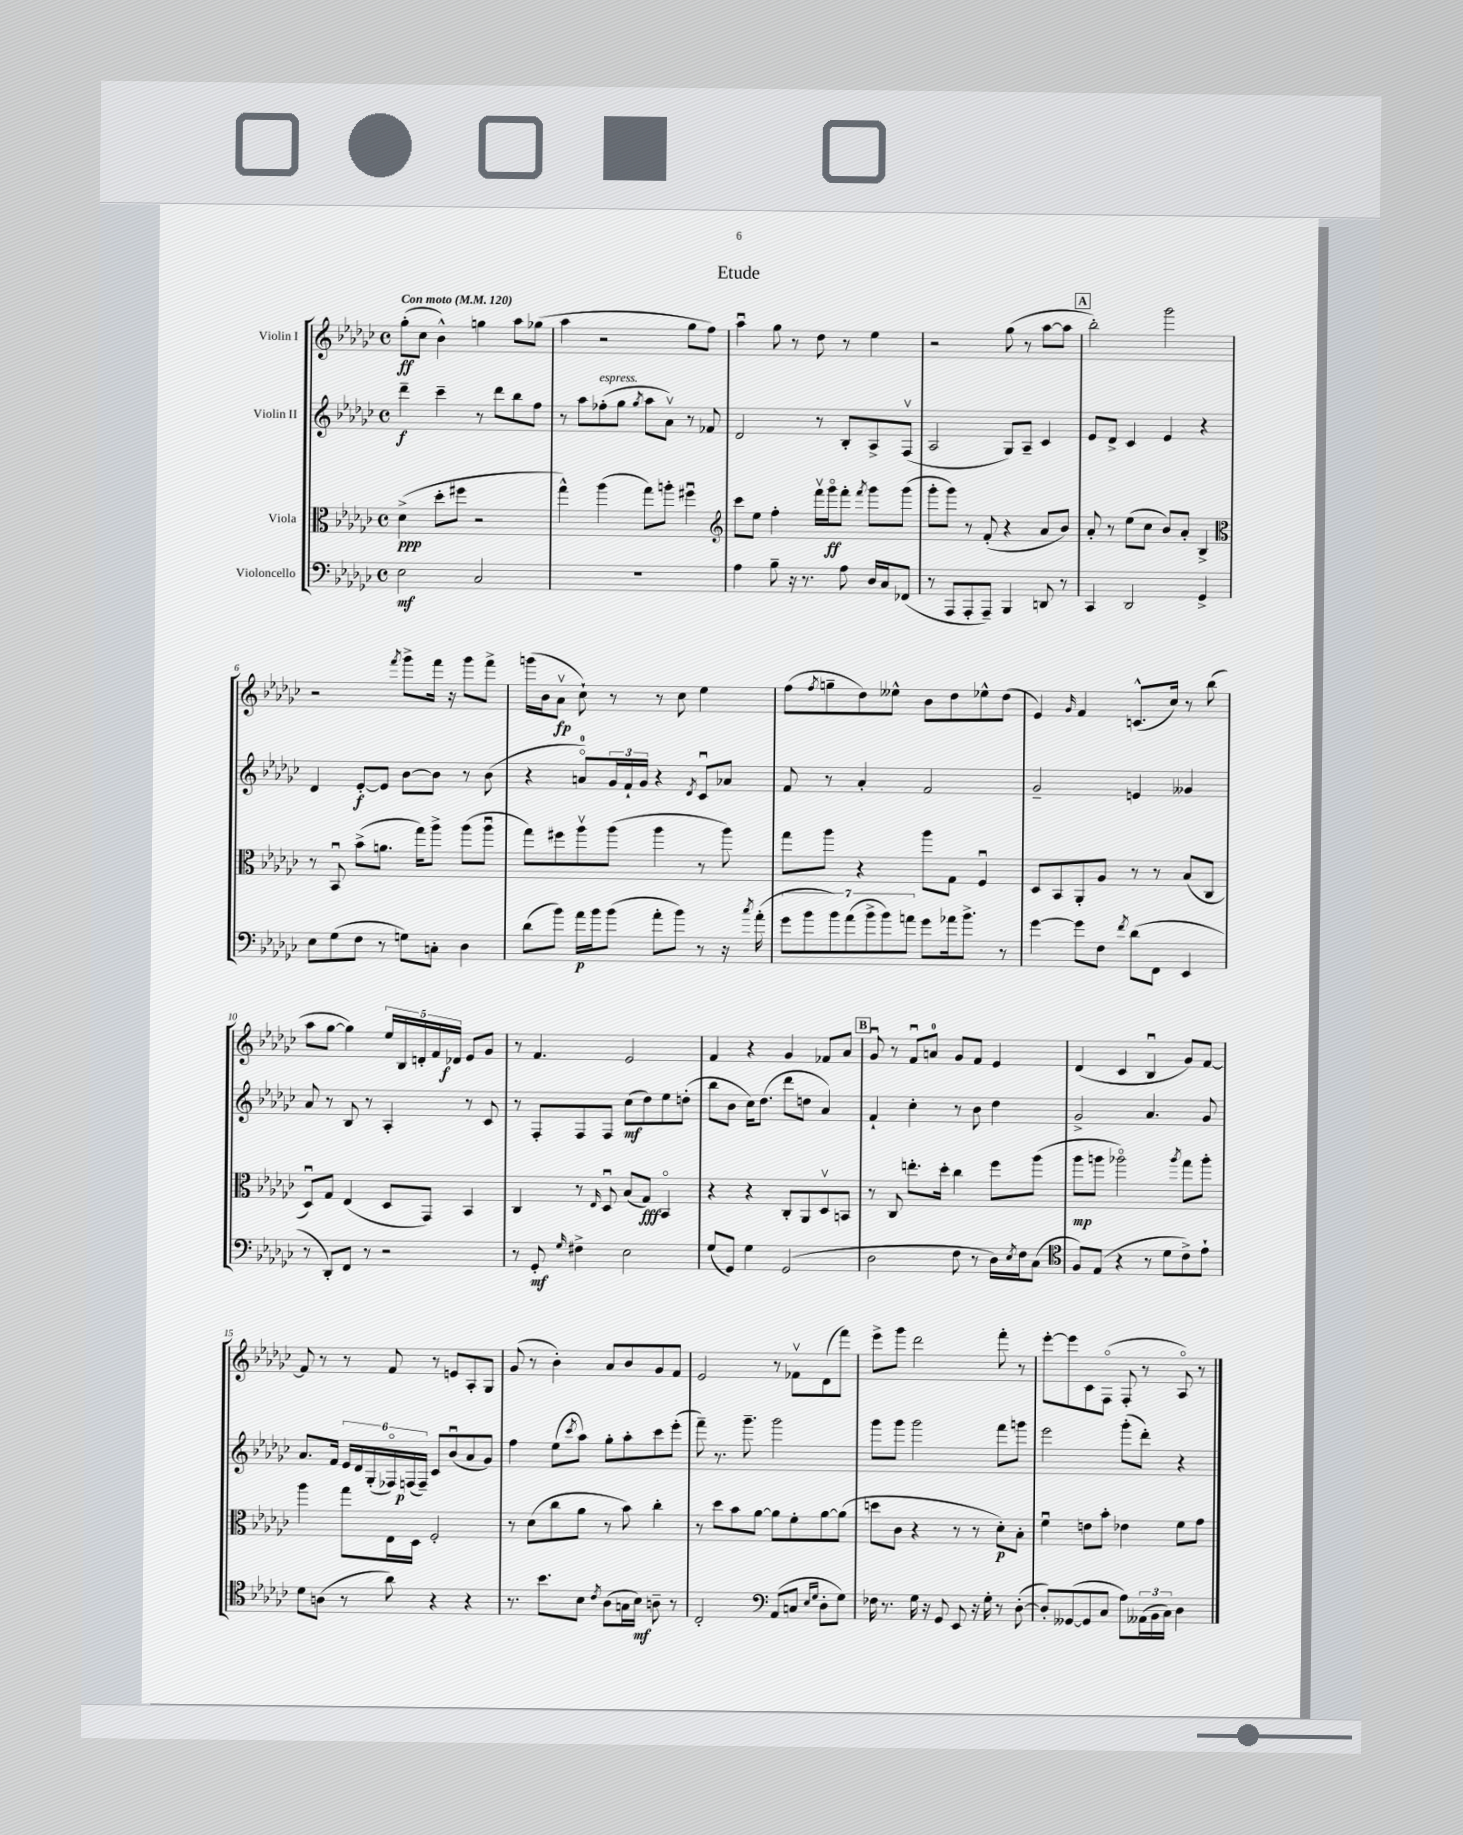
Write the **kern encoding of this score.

**kern	**kern	**kern	**kern
*staff4	*staff3	*staff2	*staff1
*clefF4	*clefC3	*clefG2	*clefG2
*k[b-e-a-d-g-c-]	*k[b-e-a-d-g-c-]	*k[b-e-a-d-g-c-]	*k[b-e-a-d-g-c-]
*M4/4	*M4/4	*M4/4	*M4/4
*met(c)	*met(c)	*met(c)	*met(c)
*MM120	*MM120	*MM120	*MM120
2E-	(4d-^	4ddd-~	(8gg-'
.	.	.	8cc-
.	8dd-'	4ccc-~	4b-^^)
.	8ff#	.	.
2C-	2r	8r	4gg
.	.	8ddd-	.
.	.	8bb-	8aa-
.	.	8ff	(8gg-
=	=	=	=
1r	4gg-^^)	8r	4aa-
.	.	8aa-	.
.	(4aa-	(8ff-'	2r
.	.	8gg-	.
.	.	8qgg-	.
.	8gg-)	8aa-	.
.	8aa'	8a-v)	.
.	4ff#u	8r	8gg-
.	.	8f-	8ff)
=	=	=	=
*	*clefG2	*	*
4A-	8ccc-	2d-	4aa-u
.	8ee-	.	.
8B-~	4ff'	.	8gg-
16r	.	.	8r
8.r	.	.	.
.	16fffv	8r	8dd-
.	16ggg-o	.	.
8A-	8fff'	8B-'	8r
.	8qfff	.	.
16D-	8ggg-	8A-^	4ee-
16C-	.	.	.
(8FF-	(8ggg-	(8Fv	.
=	=	=	=
8r	8ggg-'	2A-	2r
8AAA-	8ggg-)	.	.
8AAA-'	8r	.	.
8AAA-~)	(8f'	.	.
4BBB-	4r	8G-)	(8gg-
.	.	8A-~	8r
8DD	8a-	4c-	[8aa-
8r	8b-)	.	8aa-]
=	=	=	=
4CC-	8a-'	8e-	2bb-')
.	8r	8d-^	.
2DD-	(8ee-	4c-	.
.	8cc-	.	.
.	8b-)	4e-	2ggg-
.	8a-'	.	.
4GG-^	4B-^	4r	.
=	=	=	=
*	*clefC3	*	*
8E-	8r	4d-	2r
(8G-	8BB-u	.	.
8F	(8b-^	[8e-'	.
8r	8.a	8e-]	.
.	.	.	8qfff
8G)	.	[8b-	8ggg-^
.	16gg-)	.	.
8C'	8aa-^	8b-]	16fff
.	.	.	16r
4D-	(8aa-	8r	8ggg-
.	8aa-u	(8b-	8fff^
=	=	=	=
(8d-	8gg-)	4r	(16ggg
.	.	.	16b-
8b-)	8ff#	.	8a-v
16a-	8aa-v	8ao)	8cc-`)
16b-	.	.	.
(8b-	(8aa-	24g-	8r
.	.	24f`	.
.	.	24g-	.
8a-'	4aa-	4r	8r
8b-)	.	.	8cc-
.	.	8qd-	.
8r	8r	8c-u	4ee-
16r	8aa-)	8a-	.
8qcc-	.	.	.
(16a-'	.	.	.
=	=	=	=
14g-	8gg-	8f	(8ff
14b-	.	.	.
.	.	.	8qff
.	8aa-	8r	8gg~
14b-)	.	.	.
(14a-	.	.	.
.	4r	4a-'	8dd-)
14b-^	.	.	.
14b-)	.	.	.
.	.	.	8ee--^^
14a	.	.	.
8g-	8aa-	2f	8b-
16a-	8G-	.	8dd-
8.b-^	.	.	.
.	4Fu	.	8ee-^^
8r	.	.	(8dd-
=	=	=	=
[4g-	8D-	2g-~	4e-)
.	8BB-	.	.
.	.	.	16qqg-
8g-]	8AA-'	.	4f
8F	8A-	.	.
8qf	.	.	.
(8d-	8r	4e	(8.c^^
8FF	8r	.	.
.	.	.	16cc-)
4EE-	(8B-	4g--	8r
.	8C-	.	(8bb-
=	=	=	=
8r	8D-u)	8a-	8aa-
8DD-')	8G-	8r	[8gg-
8FF	(4E-	8B-	4gg-])
8r	.	8r	.
2r	8D-	4A-'	20ee-
.	.	.	20B-
.	.	.	20d'
.	8GG-)	.	.
.	.	.	20f
.	.	.	20d-
.	4BB-	8r	8e-
.	.	8c-	8g-
=	=	=	=
8r	4C-	8r	8r
8GG-'	.	8F'	4.f
16qqG-	.	.	.
4F#^	8r	8F	.
.	16qqE-	.	.
.	8D-u	8F	.
2E-	(8B-	(8cc-	2e-
.	8G-)	8dd-)	.
.	4BB-o	8ee-	.
.	.	(8dd'	.
=	=	=	=
(8G-	4r	8bb-	4f
8GG-)	.	8b-	.
4G-	4r	16cc-)	4r
.	.	(8.dd-	.
(2GG-	8C-'	8ddd-	4g-
.	8AA-	8dd	.
.	8D-v	4a-)	8f-
.	8BB	.	8a-
=	=	=	=
2D-	8r	4f`	8g-u
.	8C-	.	8r
.	8.ee'	4cc-'	8fu
.	.	.	8a
.	16dd-'	.	.
8F	4cc-	8r	8g-
8r	.	8b-	8f
16D-)	8ff	4dd-	4e-
8qE-	.	.	.
16F	.	.	.
(8C-	(8aa-	.	.
=	=	=	=
*clefC4	*	*	*
8F)	8aa-	2g-^	(4d-
(8E-	8aa	.	.
4r	2aa-o)	.	4c-
8r	.	4.a-	4B-u
8d-	.	.	.
.	8qaa-	.	.
8c-^)	8gg-	.	8g-)
8e-`	8aa-'	8g-	[8f
=	=	=	=
8d-	4aa-	8.a-	8f]
(8A	.	.	8r
.	.	16f	.
8r	8gg-	24e-	8r
.	.	24d-	.
.	.	(24G-'	.
8a-)	16E-	24F-o)	8f
.	.	(24F	.
.	16D-	.	.
.	.	24F~)	.
4r	2F'	8c-	8r
.	.	(8b-u	8e
4r	.	8a-	8A-'
.	.	8g-)	8G-
=	=	=	=
8.r	8r	4ff	(8g-
.	(8d-	.	8r
8.b-	.	.	.
.	8cc-	(8ee-	4b-')
.	.	8qccc-	.
8B-	8a-	8aa-)	.
8qc-	.	.	.
(8A-	8r	8gg-'	8a-
16G	8b-)	8aa-'	8b-
16B-)	.	.	.
8A~	4cc-'	8ccc-	8g-
8r	.	(8eee-'	8f
=	=	=	=
2C-'	8r	8fff~)	2e-
.	8dd-	8.r	.
.	8b-	.	.
.	.	8.ggg-~	.
.	[8a-	.	.
*clefF4	*	*	*
(8AA-	8a-]	2ggg-	8r
8C	8f'	.	8f-v
16qqE-	.	.	.
16qqG-	.	.	.
8D-'	[8a-	.	(8d-
8G-)	(8a-]	.	8fff)
=	=	=	=
16F-	8dd	8ggg-	8eee-^
8.r	.	.	.
.	8c-	8ggg-	8ggg-
16G-	4r	2ggg-	2ddd-
16r	.	.	.
8GG-	.	.	.
8EE-	8r	.	.
16r	8r	.	.
16G-'	.	.	.
8r	8d-')	8fff	8fff'
([8D-'	8B-'	8ggg	8r
=	=	=	=
8D-'])	4fu	2eee-	[8eee-'
([8GG--	.	.	8eee-]
8GG--]	8e	.	8c-
8C-	8b-'	.	(8Fo
8A-)	4e-	(8ggg-'	8F'
(24AA--	.	8ddd-')	8r
24BB-	.	.	.
24C-)	.	.	.
4D-	8f	4r	8A-o)
.	8g-	.	8r
==	==	==	==
*-	*-	*-	*-
